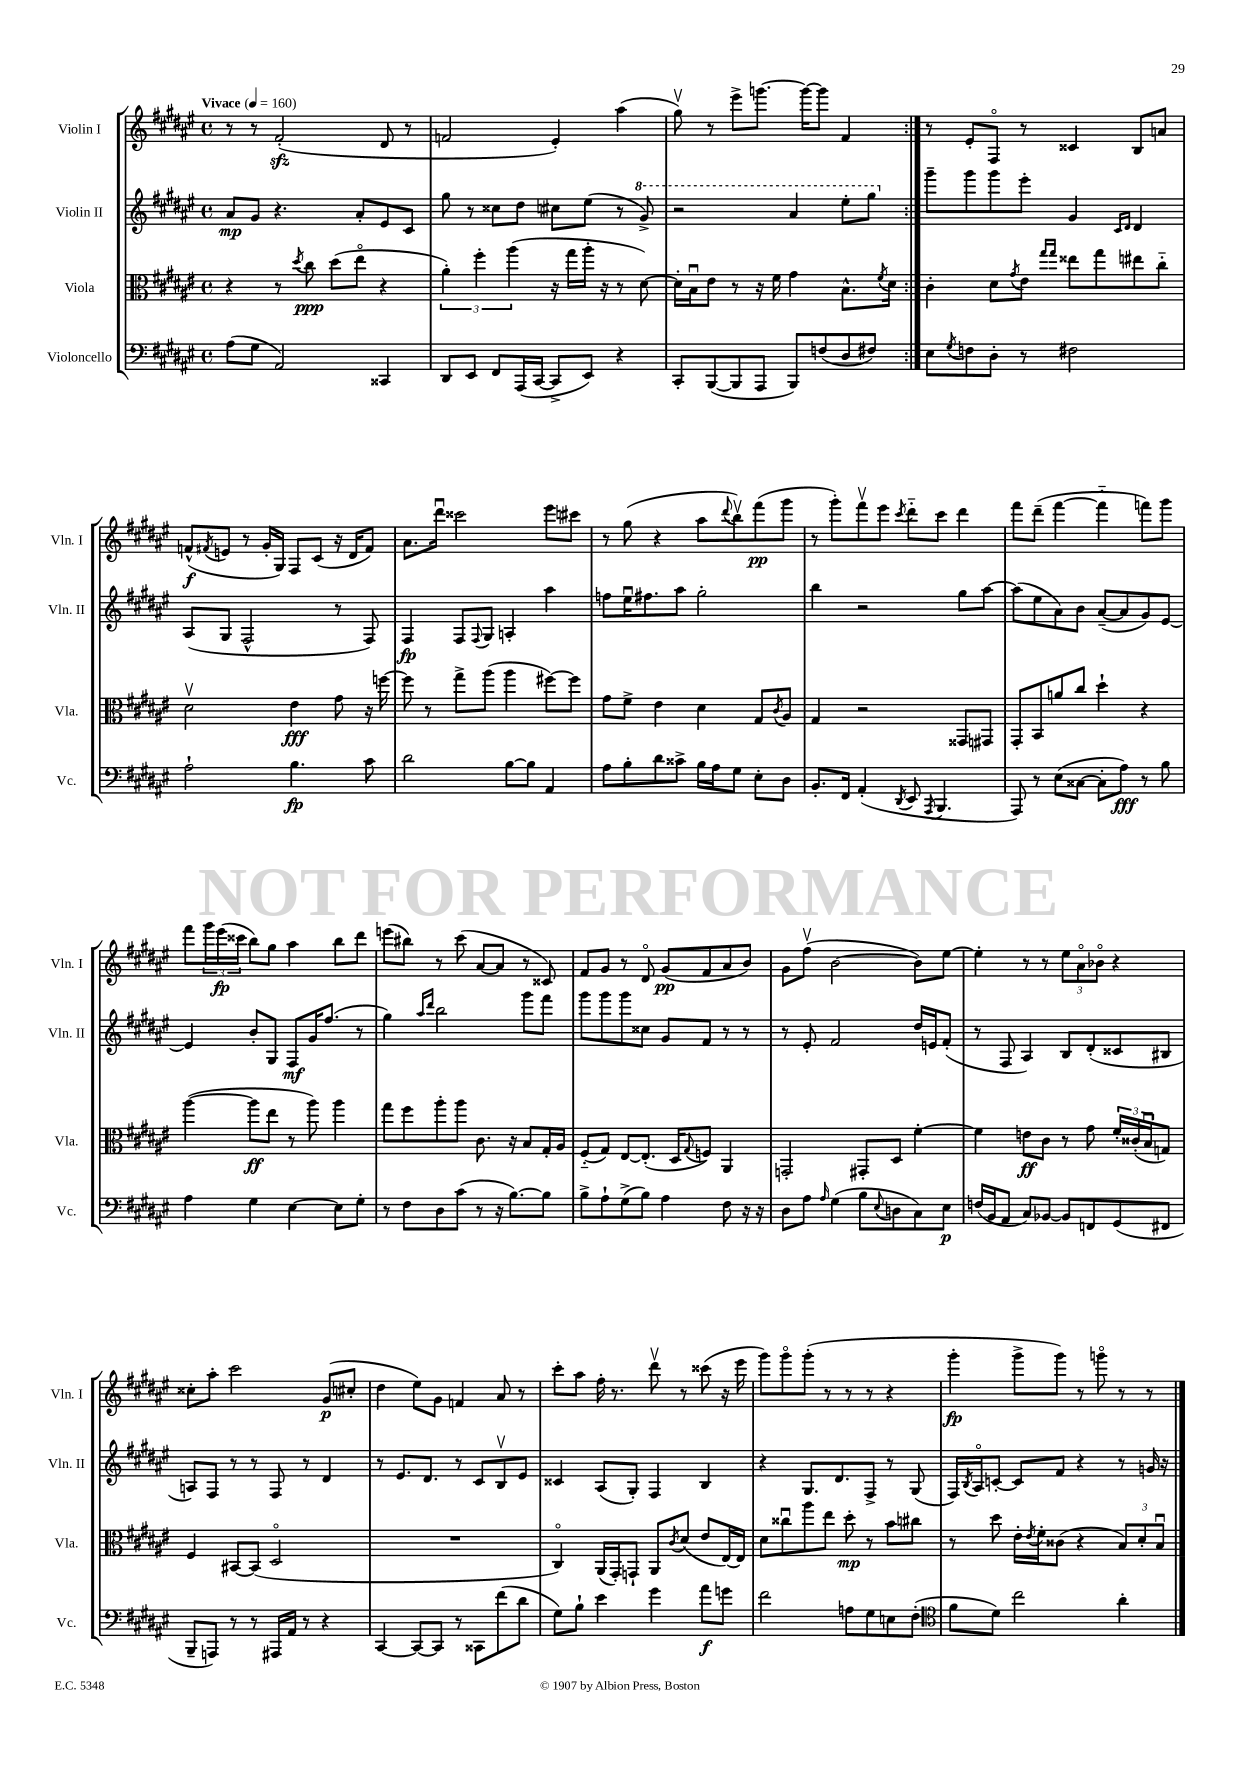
<<
\new StaffGroup <<
\new Staff = "s0" \with { instrumentName = "Violin I" shortInstrumentName = "Vln. I" } {
    \clef treble \key fis \major \defaultTimeSignature \time 4/4 \tempo "Vivace" 4 = 160
    \repeat volta 2 { r8 r8 fis'2-.\sfz( dis'8 r8 |
    f'2 eis'4-.) ais''4( |
    gis''8\upbow) r8 eis'''8-> g'''8.~ g'''16~ g'''8 fis'4 | }
    r8 eis'8-. fis8\flageolet r8 cisis'4 b8 a'8 |
    f'8-^\f( \acciaccatura { fis'8 } e'8 r8 gis'16-. gis16) fis8 cis'8( r16 dis'16 fis'8) |
    ais'8. dis'''16\downbow cisis'''2 eis'''8 cis'''8 |
    r8 gis''8( r4 ais''8 \appoggiatura { dis'''8 } b''8\upbow) fis'''8\pp( gis'''8 |
    r8 gis'''8-.) fis'''8\upbow eis'''8 \acciaccatura { cis'''8 } dis'''8-_ cis'''8 dis'''4 |
    fis'''8 dis'''8--( fis'''4~ fis'''4-_ f'''8) gis'''8 |
    fis'''8 \tuplet 3/2 { gis'''16 eis'''16\fp( cisis'''16 } b''8) gis''8 ais''4 b''8 dis'''8 |
    e'''8( bis''8) r8 cis'''8( ais'8~ ais'8 r8 cisis'8) |
    fis'8 gis'8 r8 dis'8\flageolet gis'8\pp( fis'8 ais'8 b'8) |
    gis'8 fis''8\upbow( b'2~ b'8) eis''8~ |
    eis''4-. r8 r8 \tuplet 3/2 { eis''8 ais'8\flageolet bes'8\flageolet } r4 |
    cisis''8-. ais''8-. cis'''2 gis'8\p( cis''8-. |
    dis''4 eis''8) gis'8 f'4 ais'8 r8 |
    cis'''8-. ais''8 fis''16-. r8. dis'''8\upbow r8 cisis'''8( r16 eis'''16 |
    gis'''8) gis'''8\flageolet gis'''8-.( r8 r8 r8 r4 |
    gis'''4-.\fp gis'''8-> gis'''8) r8 g'''8\flageolet r8 r8 \bar "|." |
}
\new Staff = "s1" \with { instrumentName = "Violin II" shortInstrumentName = "Vln. II" } {
    \clef treble \key fis \major \defaultTimeSignature \time 4/4
    \repeat volta 2 { ais'8\mp gis'8 r4. ais'8-. eis'8 cis'8 |
    gis''8 r8 cisis''8 dis''8 cis''8 eis''8( r8 \ottava #1 gis''8->) |
    r2 ais''4 eis'''8-. gis'''8 \ottava #0 | }
    gis'''8-- gis'''8 gis'''8 eis'''8-. gis'4 \grace { cis'16 dis'16 } dis'4 |
    ais8( gis8 fis2-^ r8 fis8) |
    fis4\fp fis8 \appoggiatura { fis8 } gis8 a4-. ais''4 |
    f''8 eis''16\downbow fis''8. ais''8 gis''2-. |
    b''4 r2 gis''8 ais''8~ |
    ais''8( eis''8 ais'8) b'8 ais'8~--( ais'8 gis'8) eis'8~ |
    eis'4 b'8-. gis8 fis8\mf gis'16 fis''8.( r8 |
    gis''4) \grace { ais''16 dis'''16 } b''2 gis'''8 fis'''8 |
    gis'''8 gis'''8 gis'''8 cisis''8 gis'8 fis'8 r8 r8 |
    r8 eis'8-. fis'2 dis''16 e'16 fis'8-.( |
    r8 fis8 ais4) b8 dis'8-.( cisis'8 bis8 |
    a8) fis8 r8 r8 fis8 r8 dis'4 |
    r8 eis'8. dis'8. r8 cis'8 b8\upbow eis'8 |
    cisis'4 ais8( gis8-.) fis4 b4 |
    r4 gis8. dis'8. fis8-> r8 gis8( |
    fis16) \acciaccatura { b8 } ais16\flageolet c'8~-. c'8 fis'8 r4 r8 g'16 r16 \bar "|." |
}
\new Staff = "s2" \with { instrumentName = "Viola" shortInstrumentName = "Vla." } {
    \clef alto \key fis \major \defaultTimeSignature \time 4/4
    \repeat volta 2 { r4 r8 \acciaccatura { dis''8 } cis''8\ppp dis''8( eis''8\flageolet r4 |
    \tuplet 3/2 { ais'4-.) fis''4-. ais''4( } r16 gis''16 ais''16-. r16 r8 dis'8~) |
    dis'16-. b16\downbow eis'8 r8 r16 fis'16 gis'4 b8.-^ \acciaccatura { fis'8 } dis'16 | }
    cis'4-. dis'8 \acciaccatura { gis'8 } eis'8 \grace { gis''16 gis''16 } eisis''8 gis''8 eis''8 cis''8-_ |
    dis'2\upbow eis'4\fff gis'8 r16 f''16~ |
    f''8 r8 gis''8-> ais''8( ais''4 fis''8~) fis''8 |
    gis'8 fis'8-> eis'4 dis'4 gis8 \acciaccatura { cis'8 } ais8 |
    gis4 r2 gisis,8 gis,8 |
    gis,8-. b,8 a'8 cis''8 dis''4-! r4 |
    ais''4~( ais''8\ff eis''8 r8 ais''8) ais''4 |
    gis''8 fis''8 ais''8-. ais''8 cis'8. r16 b8 gis16-. ais16 |
    fis8-_( gis8) eis8~ eis8.-.( dis16 \appoggiatura { gis8 } f8) ais,4 |
    g,2-. gis,8-. dis8 fis'4~-. |
    fis'4 e'8\ff cis'8 r8 gis'8 \tuplet 3/2 { fis'16-. cisis'16-.( b16\downbow } g8) |
    fis4 bis,8~ bis,8( dis2\flageolet |
    R1 |
    cis4\flageolet) ais,16( gis,16-.) g,8-! ais,8 \acciaccatura { cis'8 } dis'8( eis'8 eis16~) eis16 |
    dis'8 cisis''8\downbow ais''8 eis''8 dis''8-.\mp r8 b'8 cis''8 |
    r8 dis''8 eis'16-. \acciaccatura { eis'8 } fis'16-. cisis'8( r4 \tuplet 3/2 { b8) dis'8-. b8\downbow } \bar "|." |
}
\new Staff = "s3" \with { instrumentName = "Violoncello" shortInstrumentName = "Vc." } {
    \clef bass \key fis \major \defaultTimeSignature \time 4/4
    \repeat volta 2 { ais8( gis8 ais,2) cisis,4 |
    dis,8 eis,8 fis,8 ais,,16( cis,16~ cis,8-> eis,8) r4 |
    cis,8-. b,,8~( b,,8 ais,,8 b,,8) f8( dis8 fis8) | }
    eis8 \acciaccatura { gis8 } f8 dis8-. r8 fis2 |
    ais2-! b4.\fp cis'8 |
    dis'2 b8~ b8 ais,4 |
    ais8 b8-. dis'8 cisis'8-> b16 ais16 gis8 eis8-. dis8 |
    b,8.-. fis,16 ais,4-.( \acciaccatura { dis,8 } eis,8 \acciaccatura { ais,,8 } b,,4. |
    ais,,8) r8 eis8( cisis8~ cisis8-. ais8\fff) r8 b8 |
    ais4 gis4 eis4~ eis8 gis8-. |
    r8 fis8 dis8 cis'8( r8 r16 b8.~) b8 |
    b8-> ais8-! gis8->( b8) ais4 fis8 r16 r16 |
    dis8 ais8 \grace { ais16 } gis4( b8 \appoggiatura { eis8 } d8 cis8) eis8\p |
    f16( b,16 ais,8 cis8) bes,8~ bes,8 f,8 gis,8( fis,8 |
    b,,8-- a,,8) r8 r8 ais,,16 ais,16 r8 r4 |
    cis,4~ cis,8~ cis,8 r8 cisis,8 fis'8( dis'8 |
    gis8) b8-! eis'4 gis'4 ais'8\f g'8 |
    fis'2 a8 gis8 e8 fis8-.( |
    \clef tenor fis'8 dis'8) cis''2 ais'4-. \bar "|." |
}
>>
>>
\layout { \context { \Score \remove "Bar_number_engraver" } }
